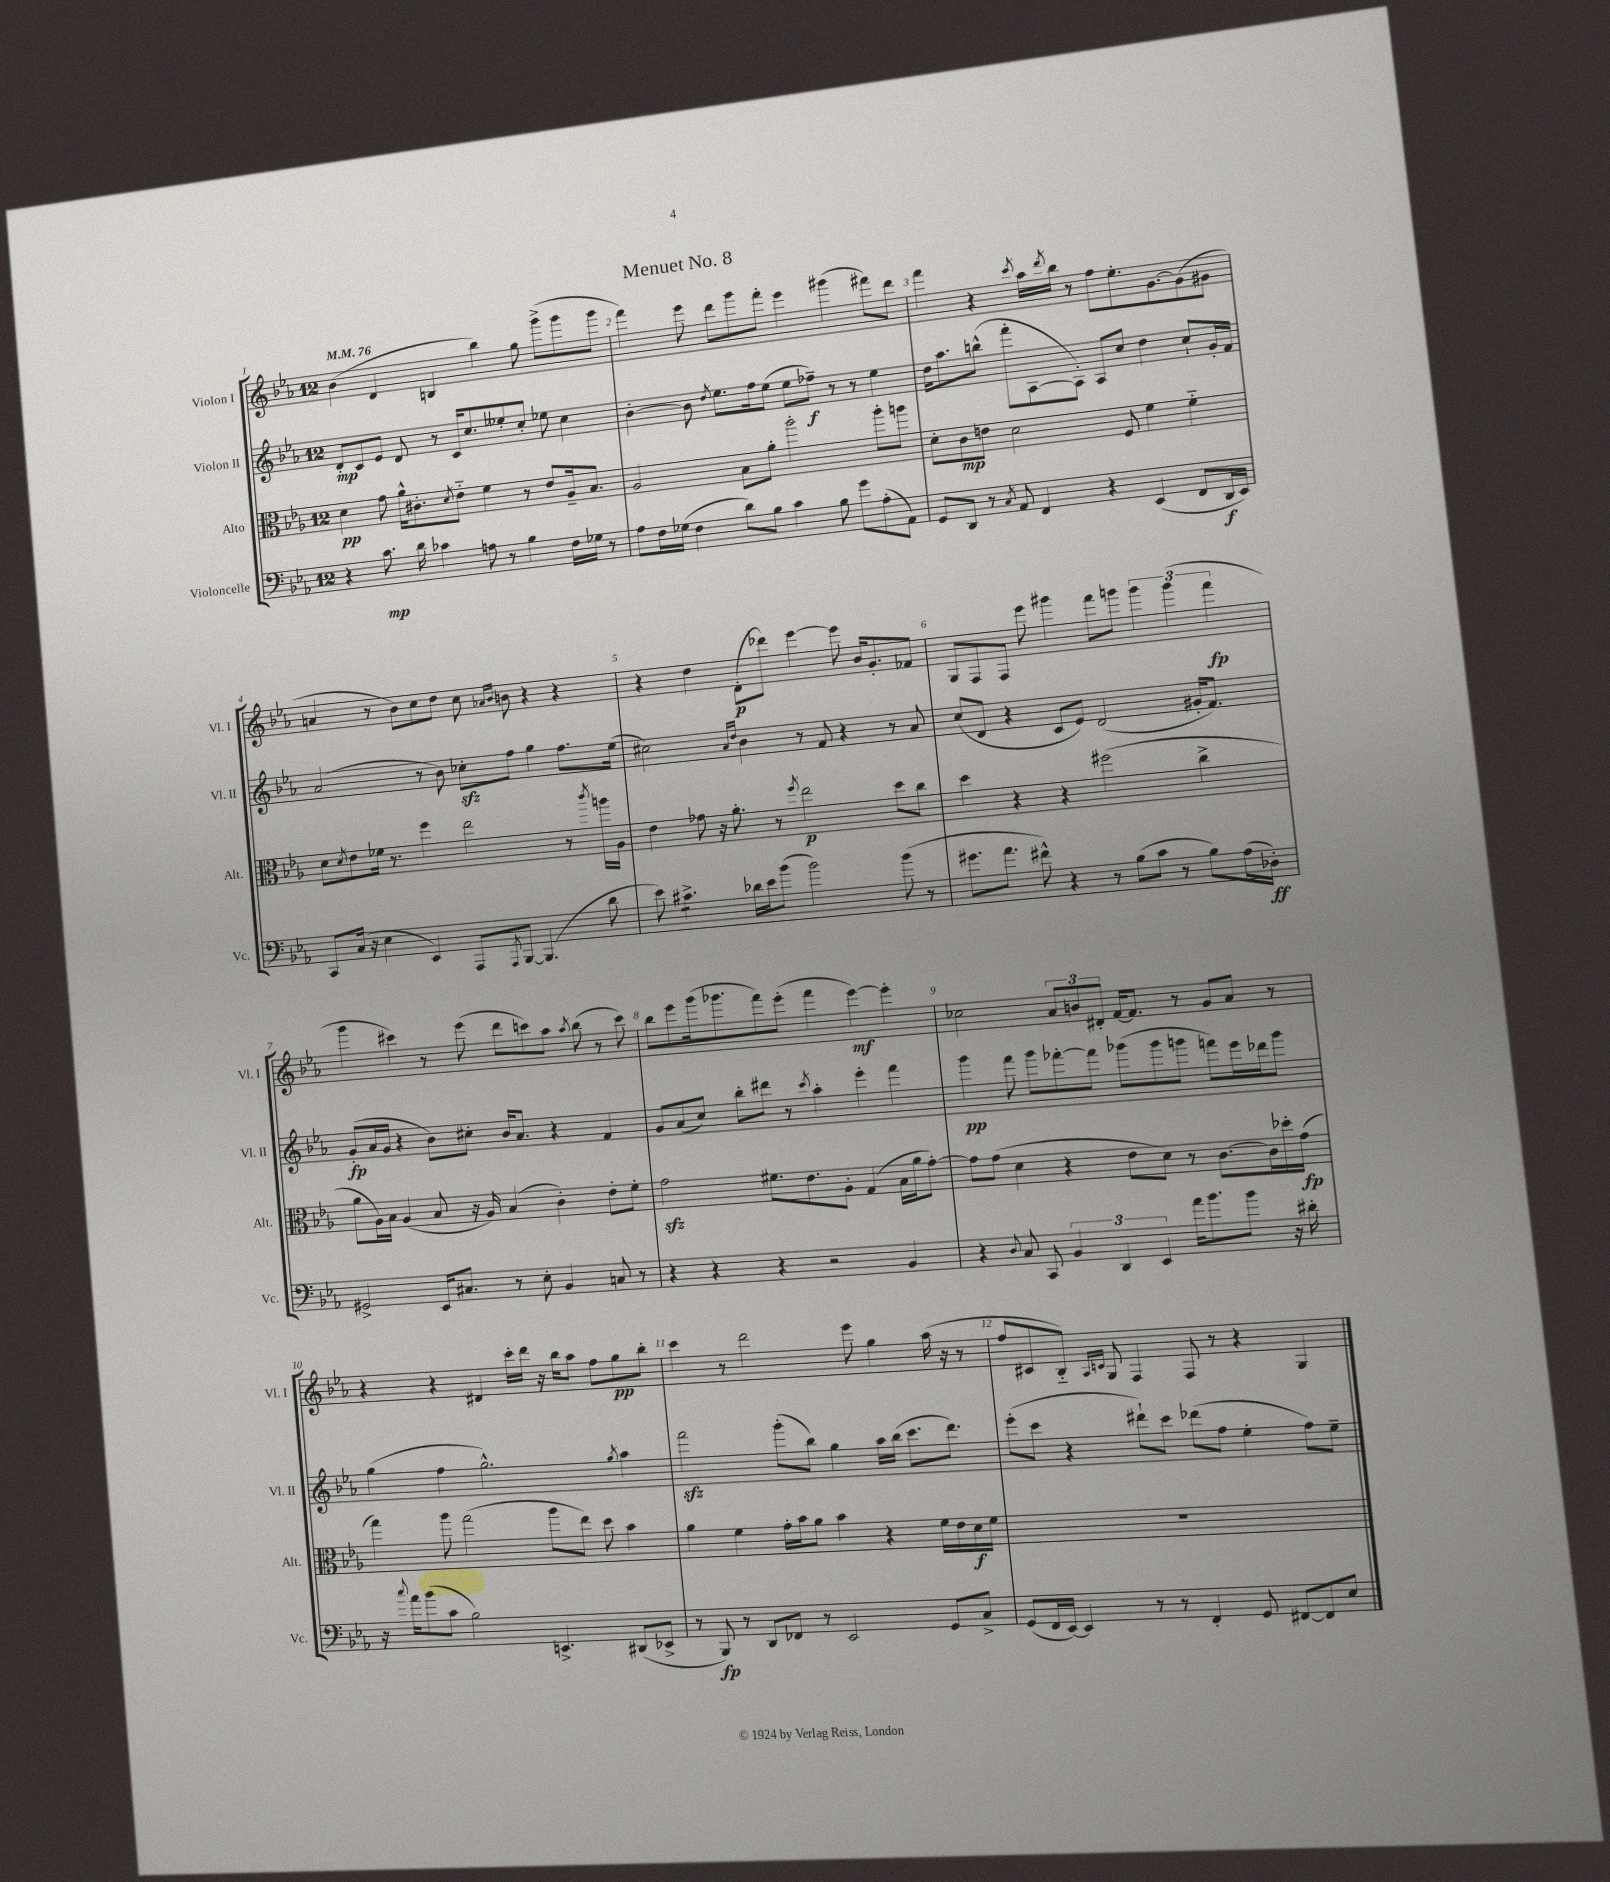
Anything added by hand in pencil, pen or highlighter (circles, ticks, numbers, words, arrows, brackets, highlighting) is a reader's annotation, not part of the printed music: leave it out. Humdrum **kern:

**kern	**kern	**kern	**kern
*staff4	*staff3	*staff2	*staff1
*clefF4	*clefC3	*clefG2	*clefG2
*k[b-e-a-]	*k[b-e-a-]	*k[b-e-a-]	*k[b-e-a-]
*M12/8	*M12/8	*M12/8	*M12/8
*MM76	*MM76	*MM76	*MM76
4r	4d	8d'	(4b-
.	.	8c	.
8.c	8g	8e-	4d
.	16a-^^	8d	.
16d	8.c#'	.	.
4c-	.	8r	4B
.	8qd	.	.
.	8e-'~	16c	.
.	.	8.cc	.
8A	4f	.	4bb-)
8r	.	8ee--'	.
4B-	8r	8cc'	8gg
.	8e-	8ee-	(8ggg^
16F	16A-~	4cc	8ggg
16G-	8.B-	.	.
8r	.	.	8ggg
=	=	=	=
8A-	2A-	[4b-'	4fff)
16F	.	.	.
(16G-	.	.	.
4F	.	8b-]	8eee-
.	.	8qdd	.
.	.	8.ee-	8ddd
8d)	8B-	.	8ggg
.	.	16ff	.
8B-	8a-'	(8ee-	8fff'
4c	2aa-'	8ee-	4eee-
.	.	8ff-~)	.
8B-	.	8r	(4ggg#
8g	.	8r	.
(8A-'	8aa-'	4ee-	8fff#)
8AA-)	8aa	.	8ddd
=	=	=	=
8GG	8d'	16dd	4fff
.	.	8.aa-	.
8DD	8c	.	.
8r	8e	(8bb^^	4r
8qC	.	.	.
8AA-	2d	8fff'	.
.	.	.	8qccc
4FF	.	[8A-	16aa-
.	.	.	8qddd
.	.	.	16bb-
.	.	8A-'])	8r
4r	.	8A-	8ff
.	8F	8cc	8.ee-'
(4EE-	4f	4dd	.
.	.	.	[8.g
8FF	4f'~	8cc`	(8g]
16DD	.	16g'	8g#
16EE-)	.	16f	.
=	=	=	=
8CC	8d	(2a-	4a
.	8qd	.	.
(16C	8e-	.	.
16r	.	.	.
4E-	16f-	.	8r
.	8.r	.	.
.	.	.	8b-)
4EE-)	4ff	8r	8cc
.	.	8b-)	8dd
8AAA-	2ee-	8cc-'	8cc
.	.	.	16qqa-
8qAAA-	.	.	16qqb-
[8BBB-	.	8ff	8b
(4.BBB-]	.	4gg	4r
.	8r	8.ff	4r
.	8qccc	.	.
8d	16aa	.	.
.	16A-	(16ee-	.
=	=	=	=
8e-)	4e-	2cc#)	4r
4.c#^	.	.	.
.	8g-	.	4dd
.	16r	.	.
.	8.a-'	.	.
.	.	16qqa-	.
.	.	16qqdd	.
16d-	.	4b-	(8d'
16e-	.	.	.
(8b-	8r	.	8ddd-)
.	8qff	.	.
2b-)	2ee-	8r	[4eee-
.	.	8f	.
.	.	4r	8eee-]
.	.	.	16b-
.	.	.	8.g'
(8b-	8dd	8r	.
8r	8cc	8a-	8f-
=	=	=	=
8.g#	4dd	(8cc	8G
.	.	8d	8F
8.a-	.	.	.
.	4r	4r	8F
8f#^^)	.	.	8eee-
4r	4r	8c	4ggg#
.	.	8e-)	.
8r	(2ff#	(2d	8fff
(8B-	.	.	8ggg
8c	.	.	6ggg
8r	.	.	.
.	.	.	(6ggg
8B-)	4cc^	16g#'	.
.	.	8.f)	.
.	.	.	6fff
(16A-	.	.	.
16D-')	.	.	.
=	=	=	=
2GG#^	8a-	(8g'	4ggg
.	16A-)	16a-	.
.	16B-	16g	.
.	(4A-	4r	4ccc#)
16EE-	8B-	8b-)	8r
8.C#	.	.	.
.	16r	8cc#'	(8eee-
.	16A-)	.	.
8r	(4B-	16b-	8ddd
.	.	8.a-	.
8E-'	.	.	8ccc)
4BB-	4c')	4r	8aa-
.	.	.	8qaa-
.	.	.	(8bb-
8C	8e-'	4f	8r
8r	8f'	.	8ccc)
=	=	=	=
4r	2g	8g	8bb-
.	.	(8a-	8eee-
4r	.	8cc)	(16ggg
.	.	.	8.ggg-
.	.	8bb-'	.
4r	8.f#	8ddd#	8fff)
.	.	8r	(8eee-'
.	8.e-	.	.
.	.	8qccc	.
2r	.	4aa-'	4fff
.	8A-'	.	.
.	(4G	4eee-'	[4eee-)
4BB-	16B-	4fff	4eee-']
.	16a-	.	.
.	[8g')	.	.
=	=	=	=
4r	8g]	4ggg	2cc-
.	(8g	.	.
8qqD	.	.	.
8C	4d	8fff	.
8CC	.	8ggg	.
6BB-	4r	[8fff-'	12a-
.	.	.	12b
.	.	8fff-]	.
6DD	.	.	12d#'
.	8e-	(8ggg-	[16f
.	.	.	8.f]
6EE-	.	.	.
.	8d)	8ggg-	.
16a-	8r	8ggg	8r
8.b-	.	.	.
.	[8.c	8fff)	8g
8b-	.	16eee-	8a-
.	16c]	16ddd-	.
16r	16dd-'	8ggg	8r
16d#'	(16g	.	.
=	=	=	=
16r	4gg)	(4gg	4r
8qqcc	.	.	.
16a-	.	.	.
(8b-	.	.	.
8c	8aa-	4ff	4r
2B-)	(2gg	.	.
.	.	2.gg^^)	4d#
.	.	.	16ccc'
.	.	.	16ddd
4.EE^	8aa-	.	16r
.	.	.	16bb-
.	8ee-)	.	8aa-
.	8dd	.	8ff
.	.	8qgg	.
(8DD#	4b-	4aa-	8gg
8EE-^	.	.	8bb-'
=	=	=	=
8r	4a-	2fff	4ccc
8BBB-)	.	.	.
8r	4f	.	8r
8DD	.	.	2ddd
8FF-	16g'	(8ggg'	.
.	16b-	.	.
8r	8a-	8bb-)	.
2EE-	4b-	4gg	.
.	.	.	8eee-
.	4r	16aa-	4gg
.	.	(16bb-	.
.	.	8.ccc	.
8GG	16f	.	(16aa-
.	16e-	8.ddd)	16r
8C^	16d	.	8r
.	16f	.	.
=	=	=	=
(8GG	1.r	(8eee-'	8ff
16FF	.	8ccc	8c#
[16EE-)	.	.	.
4EE-]	.	4r	8B-'~)
.	.	.	16qqA-
.	.	.	16qqc
.	.	.	8G
8r	.	8ddd#`)	4F
8r	.	8ccc	.
4FF'	.	(8ddd-	8F
.	.	8ff	8r
8GG	.	4ee-'	4r
[8FF#	.	.	.
8FF#]	.	8ff)	4G
8E-	.	8ee-~	.
==	==	==	==
*-	*-	*-	*-
